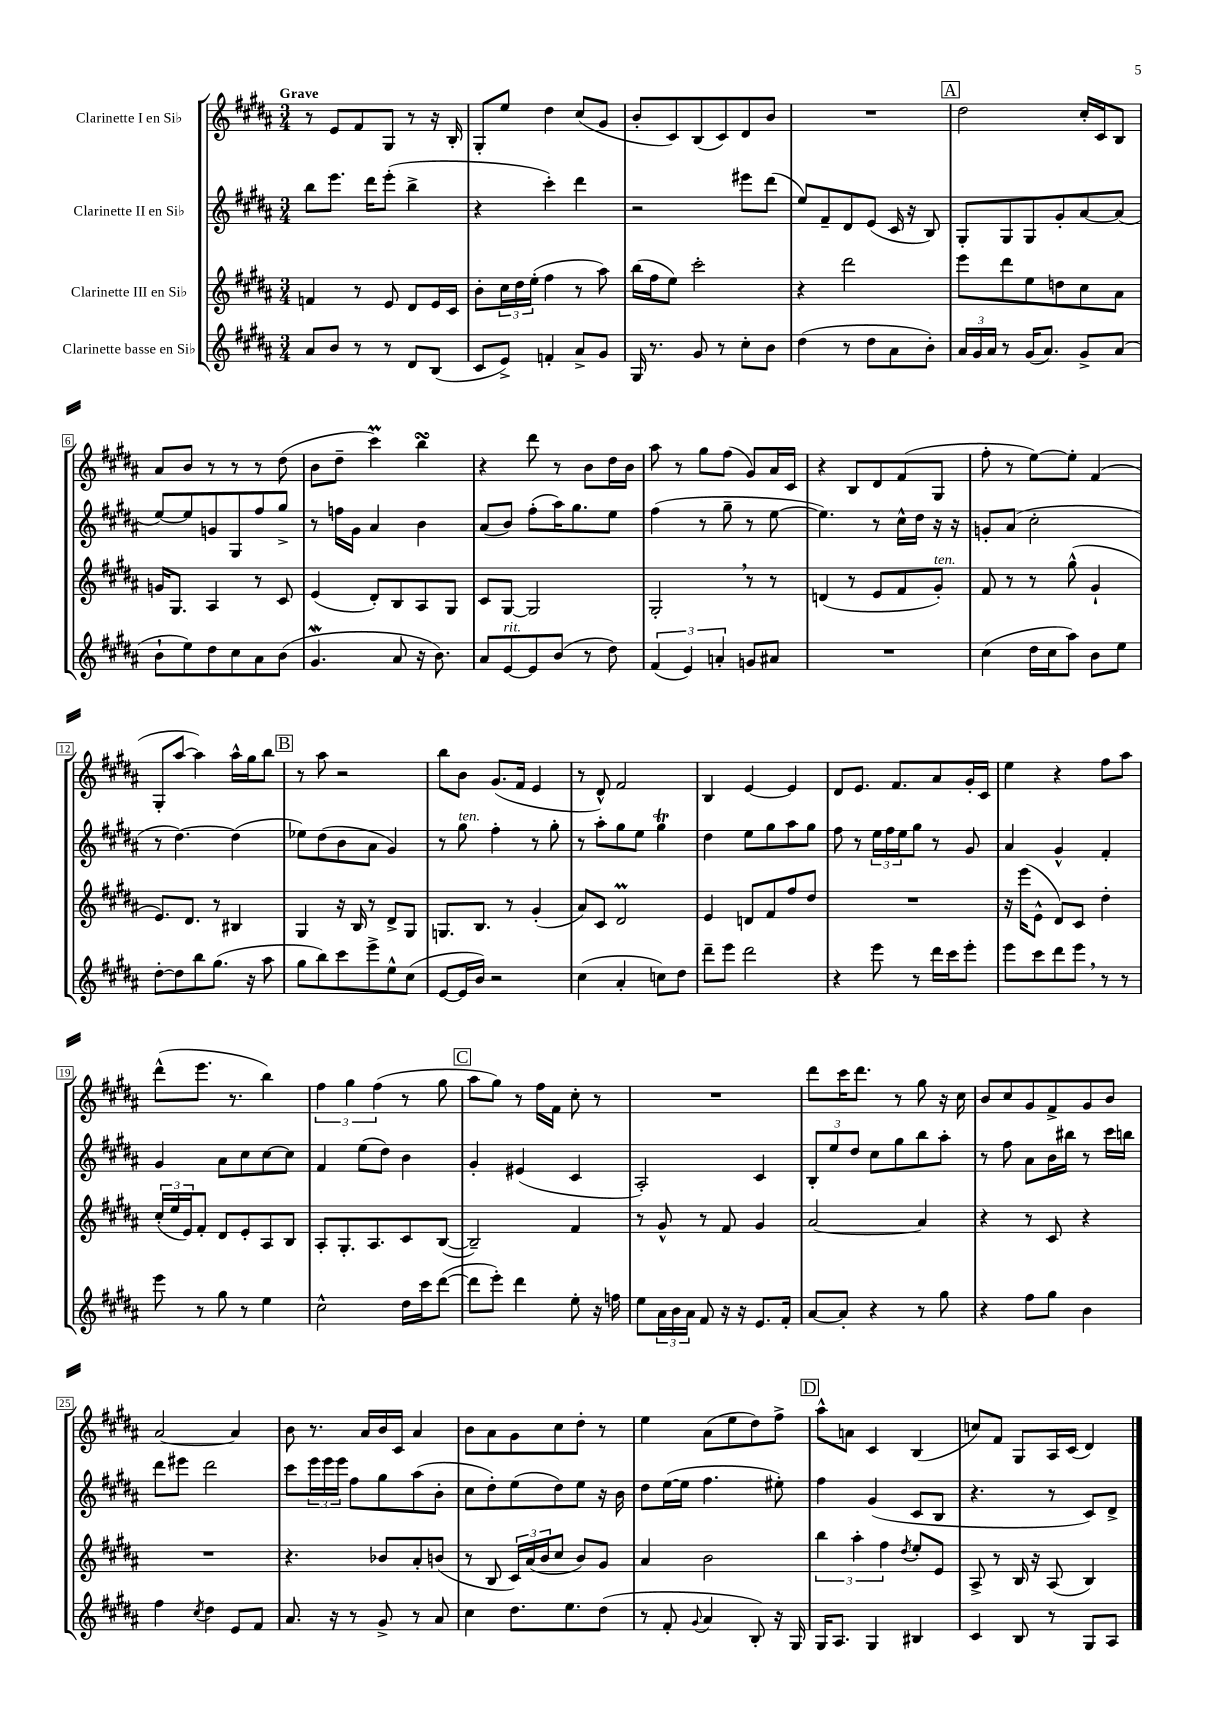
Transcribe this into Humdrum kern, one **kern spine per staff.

**kern	**kern	**kern	**kern
*part4	*part3	*part2	*part1
*staff4	*staff3	*staff2	*staff1
*I"Clarinette basse en Si♭	*I"Clarinette III en Si♭	*I"Clarinette II en Si♭	*I"Clarinette I en Si♭
*clefG2	*clefG2	*clefG2	*clefG2
*k[f#c#g#d#a#]	*k[f#c#g#d#a#]	*k[f#c#g#d#a#]	*k[f#c#g#d#a#]
*M3/4	*M3/4	*M3/4	*M3/4
=1	=1	=1	=1
!	!	!	!LO:TX:a:B:t=Grave
8a#/L	4fn/	8bb\L	8r
8b/J	.	8.eee\J	8e/L
8r	8r	.	8f#/
.	.	16ddd#\KL	.
8r	8e/	(8eee'\J	8G#/J
8d#/L	8d#/L	4bb^\	8r
(8B/J	16e/L	.	16r
.	16c#/JJ	.	16B'/
=2	=2	=2	=2
8c#/L	8b'\L	4r	8G#'/L
8e^/J)	24cc#\L	.	8ee/J
.	24dd#\	.	.
.	(24ee'\JJ	.	.
4fn'/	4ff#\	4ccc#'\)	4dd#\
8a#^/L	8r	4ddd#\	(8cc#/L
8g#/J	8aa#\)	.	8g#/J
=3	=3	=3	=3
16G#/	(16bb\LL	2r	8b'/L
8.r	16ff#\J	.	.
.	8ee\J)	.	8c#/)
8g#/	2ccc#'\	.	(8B/
8r	.	.	8c#/)
8cc#'\L	.	8eee#X\L	8d#/
8b\J	.	(8ddd#\J	8b/J
=4	=4	=4	=4
(4dd#\	4r	8ee/L)	2.r
.	.	8f#~/	.
8r	2ddd#\	8d#/	.
8dd#\L	.	(8e/J	.
8a#\	.	16c#/	.
.	.	16r	.
8b'\J)	.	8B/)	.
!!LO:REH:place=s1:t=A
=5	=5	=5	=5
24a#/LL	8eee\L	8G#'/L	2dd#\
24g#/	.	.	.
24a#/JJ	.	.	.
8r	8ddd#\	8G#/	.
(16g#/KL	8ee\	8G#/	.
8.a#/J)	.	.	.
.	8ddn\	8g#'/	.
8g#^/L	8cc#\	[8a#/	16cc#'/LL
.	.	.	16c#/J
(8a#/J	8a#\J	(8a#/J]	8B/J
!!LO:LB:g=z
=6	=6	=6	=6
8b`\L	16gn/KL	[8ee/L)	8a#/L
.	8.G#/J	.	.
8ee\)	.	8ee/]	8b/J
8dd#\	4A#/	8gn/	8r
8cc#\	.	8G#/	8r
8a#\	8r	8ff#/	8r
(8b\J	8c#/	8gg#^/J	(8dd#\
=7	=7	=7	=7
4.g#W/	(4e/	8r	8b\L
.	.	16ffn\LL	8dd#~\J
.	.	16g#\JJ	.
.	8d#'/L)	4a#/	4ccc#M\)
8a#/	8B/	.	.
16r	8A#/	4b\	4bbsSSs\
8.b\)	.	.	.
.	8G#/J	.	.
=8	=8	=8	=8
8a#/L	8c#/L	(8a#/L	4r
!LO:TX:a:i:t=rit.	!	!	!
[8e/	[8G#/J	8b/J)	.
8e/]	2G#/]	(8ff#'\L	8ddd#\
(8b/J	.	16aa#\K)	8r
.	.	8.gg#\	.
8r	.	.	8b\L
8dd#\)	.	8ee\J	16dd#\L
.	.	.	16b\JJ
=9	=9	=9	=9
(6f#/	2G#',/	(4ff#\	8aa#\
.	.	.	8r
6e/)	.	.	.
.	.	8r	8gg#\L
6an'/	.	.	.
.	.	8gg#~\	(8ff#\J
8gn/L	8r	8r	8g#/L)
8a#X/J	8r	[8ee\	16a#/L
.	.	.	16c#/JJ
=10	=10	=10	=10
2.r	(4dn/	4.ee\])	4r
.	8r	.	8B/L
.	8e/L	8r	8d#/
.	8f#/	16cc#^^\LL	(8f#/
.	.	16dd#\JJ	.
!	!LO:TX:a:i:t=ten.	!	!
.	8g#'/J)	16r	8G#/J
.	.	16r	.
=11	=11	=11	=11
(4cc#\	8f#/	8gn'/L	8ff#'\
.	8r	(8a#/J	8r
16dd#\LL	8r	2cc#'\	[8ee\L)
16cc#\J	.	.	.
8aa#\J)	(8gg#^^\	.	8ee'\J]
8b\L	4g#`/	.	(4f#/
8ee\J	.	.	.
!!LO:LB:g=z
=12	=12	=12	=12
[8dd#'\L	8.e/L)	8r	8G#'/L
8dd#\]	.	[4.dd#\)	[8aa#/J
.	8.d#/J	.	.
8bb\	.	.	4aa#\])
(8.gg#\J	8r	.	.
.	4B#X/	(4dd#\]	16aa#^^\LL
16r	.	.	16gg#\J
8aa#\	.	.	8bb\J
!!LO:REH:place=s1:t=B
=13	=13	=13	=13
8gg#\L	4G#/	8ee-X\L)	8r
8bb\)	.	(8dd#\	8aa#\
8ccc#\	16r	8b\	2r
.	16B/	.	.
8eee^\	8r	8a#\J	.
8ee^^\	8d#^/L	4g#/)	.
(8cc#\J	8G#/J	.	.
=14	=14	=14	=14
[8e/L	8.Gn/L	8r	8bb\L
!	!	!LO:TX:a:i:t=ten.	!
16e/L]	.	8gg#\	8b\J
16b/JJ)	8.B/J	.	.
2r	.	4ff#'\	(8.g#/L
.	8r	.	.
.	.	.	16f#/Jk
.	(4g#'/	8r	4e/
.	.	8gg#'\	.
=15	=15	=15	=15
(4cc#\	8a#/L)	8r	8r
.	8c#/J	8aa#'\L	8d#^^/)
4a#'/	2d#m/	8gg#\	2f#/
.	.	8ee\J	.
8ccn\L)	.	4gg#T\	.
8dd#\J	.	.	.
=16	=16	=16	=16
8ddd#~\L	4e/	4dd#\	4B/
8eee\J	.	.	.
2ddd#\	8dn/L	8ee\L	[4e/
.	8f#/	8gg#\	.
.	8ff#/	8aa#\	4e/]
.	8dd#/J	8gg#\J	.
=17	=17	=17	=17
4r	2.r	8ff#\	8d#/L
.	.	8r	8.e/J
8eee\	.	24ee\LL	.
.	.	24ff#\	.
.	.	.	8.f#/L
.	.	24ee\J	.
8r	.	8gg#\J	.
16ddd#\LL	.	8r	8a#/
16ccc#\J	.	.	.
8eee'\J	.	8g#/	16g#'/L
.	.	.	16c#/JJ
=18	=18	=18	=18
8eee\L	16r	4a#/	4ee\
.	(16eee\KL	.	.
8ccc#\	8e^^\J	.	.
8ddd#\	8d#/L)	4g#^^/	4r
8eee,\J	8c#/J	.	.
8r	4dd#'\	4f#'/	8ff#\L
8r	.	.	8aa#\J
!!LO:LB:g=z
=19	=19	=19	=19
8eee\	(24cc#'/LL	4g#/	(8ddd#^^\L
.	24ee/	.	.
.	24e/J)	.	.
8r	8f#'/J	.	8.eee\J
8gg#\	8d#/L	8a#\L	.
.	.	.	8.r
8r	8e'/	8cc#\	.
4ee\	8A#/	[8cc#\	4bb\)
.	8B/J	8cc#\J]	.
=20	=20	=20	=20
2cc#^^\	8A#'/L	4f#/	6ff#\
.	8.G#'/	.	.
.	.	.	6gg#\
.	.	(8ee\L	.
.	8.A#/	.	.
.	.	.	(6ff#\
.	.	8dd#\J)	.
16dd#\LL	8c#/	4b\	8r
16ccc#\J	.	.	.
([8ddd#\J	([8B/J	.	8gg#\
!!LO:REH:place=s1:t=C
=21	=21	=21	=21
8ddd#\L]	2B~/])	4g#'/	8aa#\L
8eee'\J)	.	.	8gg#\J)
4ddd#\	.	(4e#X/	8r
.	.	.	16ff#\LL
.	.	.	16f#\JJ
8ee'\	4f#/	4c#/	8cc#'\
16r	.	.	8r
16ffn\	.	.	.
=22	=22	=22	=22
8ee\L	8r	2A#'/)	2.r
24a#\L	8g#^^/	.	.
24b\	.	.	.
24a#\JJ	.	.	.
8f#/	8r	.	.
16r	8f#/	.	.
16r	.	.	.
8.e/L	4g#/	4c#/	.
16f#'/Jk	.	.	.
=23	=23	=23	=23
[8a#/L	[2a#/	12B'/L	8ddd#\L
.	.	12ee/	.
8a#'/J]	.	.	16ccc#\K
.	.	12dd#/J	.
.	.	.	8.ddd#\J
4r	.	8cc#\L	.
.	.	8gg#\	8r
8r	4a#/]	8bb\	8gg#\
8gg#\	.	8aa#'\J	16r
.	.	.	16cc#\
=24	=24	=24	=24
4r	4r	8r	8b/L
.	.	8ff#\	8cc#/
8ff#\L	8r	8a#\L	8g#/
8gg#\J	8c#/	16b\L	8f#^/
.	.	16bb#X\JJ	.
4b\	4r	8r	8g#/
.	.	16ccc#\LL	8b/J
.	.	16bbn\JJ	.
!!LO:LB:g=z
=25	=25	=25	=25
4ff#\	2.r	8ddd#\L	[2a#/
.	.	8eee#X\J	.
8qcc#/	.	.	.
4dd#\	.	2ddd#\	.
8e/L	.	.	4a#/]
8f#/J	.	.	.
=26	=26	=26	=26
8.a#/	4.r	8ccc#\L	8b\
.	.	24eee\L	8.r
.	.	24eee\	.
16r	.	.	.
.	.	24eee\JJ	.
8r	.	8ff#\L	.
.	.	.	16a#/LL
8g#^/	8b-X/L	8gg#\	16b/
.	.	.	16c#/JJ
8r	8a#'/	(8aa#\	4a#/
8a#/	(8bn/J	8b'\J	.
=27	=27	=27	=27
4cc#\	8r	8cc#\L	8b\L
.	8B/	8dd#'\)	8a#\
8.dd#\L	24c#/LL)	(8ee\	8g#\
.	(24a#/	.	.
.	24b/J	.	.
.	8cc#/J	8dd#\)	8cc#\
8.ee\	.	.	.
.	8b/L)	8ee\J	8dd#'\J
(8dd#\J	8g#/J	16r	8r
.	.	16b\	.
=28	=28	=28	=28
8r	4a#/	8dd#\L	4ee\
8f#'/	.	([16ee\L	.
.	.	16ee\JJ]	.
8qqg#/	.	.	.
4a#/	2b\	4.ff#\	(8a#\L
.	.	.	8ee\
8B'/)	.	.	8dd#\)
16r	.	8ee#X'\)	8ff#^\J
16G#/	.	.	.
!!LO:REH:place=s1:t=D
=29	=29	=29	=29
16G#/KL	6bb\	4ff#\	8aa#^^\L
8.A#/J	.	.	.
.	.	.	8an\J
.	6aa#'\	.	.
4G#/	.	(4g#/	4c#/
.	6ff#\	.	.
.	8qdd#/	.	.
4B#X/	8ee'/L	8c#/L	(4B/
.	8e/J	8B/J	.
=30	=30	=30	=30
4c#/	8A#^/	4.r	8ccn/L)
.	8r	.	8f#/J
8B/	16B/	.	8G#/L
.	16r	.	.
8r	(8A#/	8r	16A#/L
.	.	.	(16c#/JJ
8G#/L	4B/)	8c#/L)	4d#/)
8A#/J	.	8d#^/J	.
==	==	==	==
*-	*-	*-	*-
